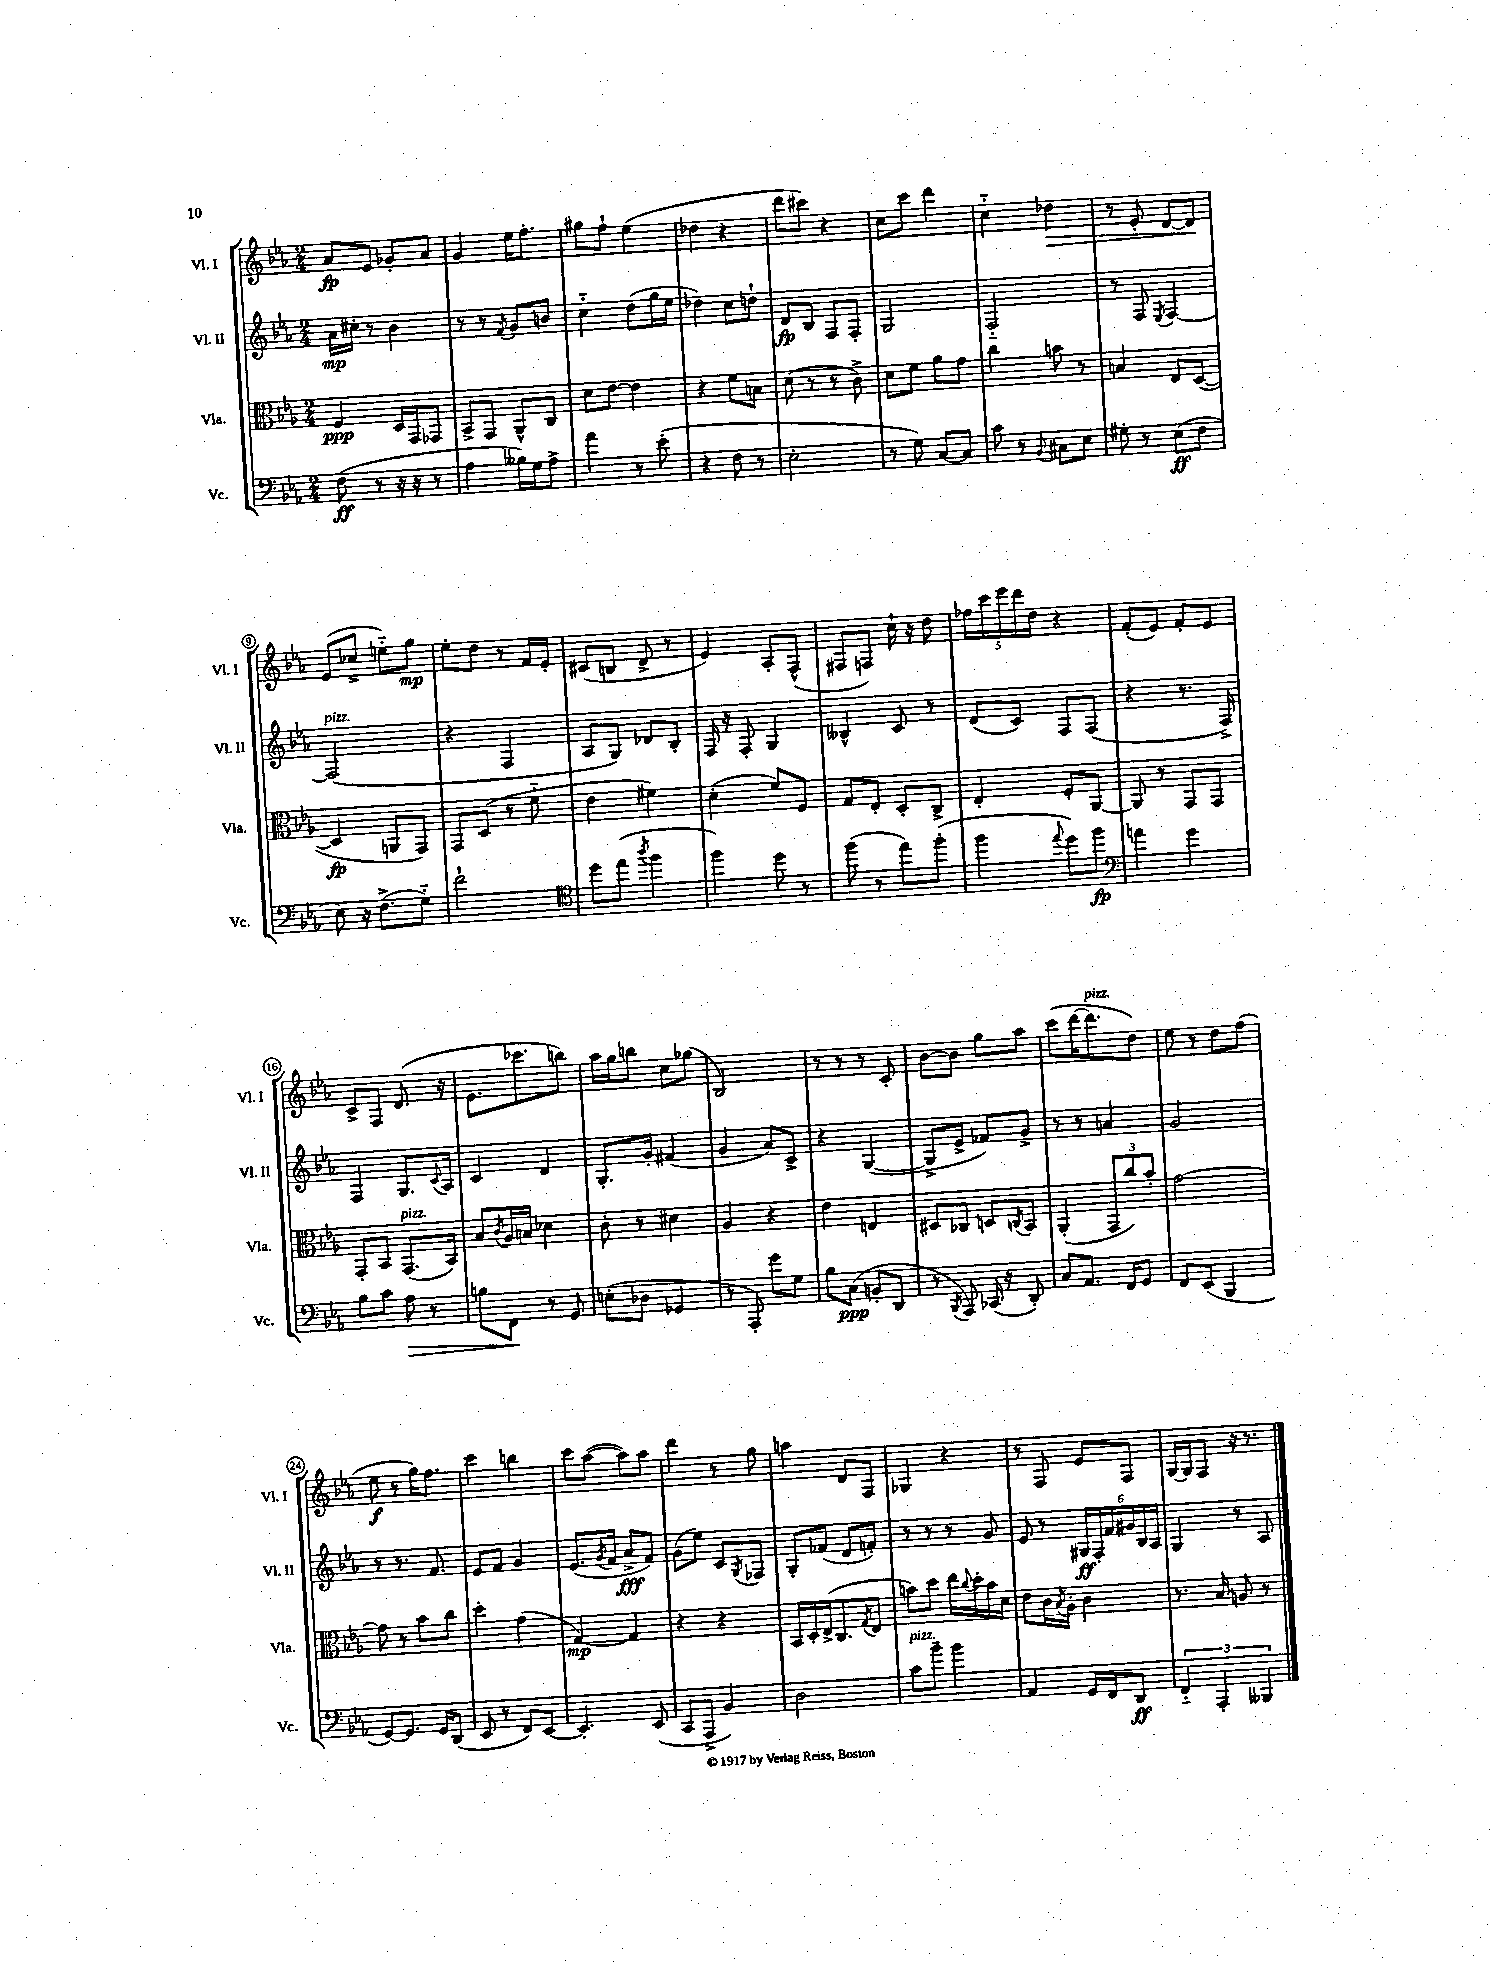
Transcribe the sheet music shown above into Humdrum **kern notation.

**kern	**dynam	**kern	**dynam	**kern	**dynam	**kern	**dynam
*part4	*part4	*part3	*part3	*part2	*part2	*part1	*part1
*staff4	*staff4	*staff3	*staff3	*staff2	*staff2	*staff1	*staff1
*I"Vc.	*	*I"Vla.	*	*I"Vl. II	*	*I"Vl. I	*
*I'Vc.	*	*I'Vla.	*	*I'Vl. II	*	*I'Vl. I	*
*clefF4	*	*clefC3	*	*clefG2	*	*clefG2	*
*k[b-e-a-]	*	*k[b-e-a-]	*	*k[b-e-a-]	*	*k[b-e-a-]	*
*M2/4	*	*M2/4	*	*M2/4	*	*M2/4	*
=1	=1	=1	=1	=1	=1	=1	=1
(8F\	ff	4F/	ppp	16a-\LL	mp	8a-/L	fp
.	.	.	.	16cc#X'\JJ	.	.	.
8r	.	.	.	8r	.	8e-/J	.
16r	.	16D/LL	.	4b-\	.	8g-X'/L	.
16r	.	16GG/J	.	.	.	.	.
8r	.	8GG-X/J	.	.	.	8a-/J	.
=2	=2	=2	=2	=2	=2	=2	=2
4A-\	.	8BB-^/L	.	8r	.	4g/	.
.	.	8GG/J	.	8r	.	.	.
.	.	.	.	8qf/	.	.	.
16B--X\LL)	.	8AA-^^/L	.	8g/L	.	16ee-\KL	.
16G\J	.	.	.	.	.	8.ff'\J	.
8A-^\J	.	8C/J	.	8bn/J	.	.	.
=3	=3	=3	=3	=3	=3	=3	=3
4a-\	.	8d\L	.	4cc\	.	8gg#X\L	.
.	.	[8e-\J	.	.	.	8ff`\J	.
8r	.	4e-\]	.	(8dd\L	.	(4ee-\	.
(8e-'\	.	.	.	16gg\L	.	.	.
.	.	.	.	16ee-\JJ	.	.	.
=4	=4	=4	=4	=4	=4	=4	=4
4r	.	4r	.	4dd-X\)	.	4dd-X\	.
8F\	.	8f\L	.	8cc\L	.	4r	.
8r	.	8Bn\J	.	8ddn`\J	.	.	.
=5	=5	=5	=5	=5	=5	=5	=5
2E-'\	.	(8d\	.	8d/L	fp	8ddd\L	.
.	.	8r	.	8B-/J	.	8ccc#X\J)	.
.	.	8r	.	8F/L	.	4r	.
.	.	8c^\)	.	8F'/J	.	.	.
=6	=6	=6	=6	=6	=6	=6	=6
8r	.	8d\L	.	2G/	.	8cc\L	.
8G\)	.	8f\J	.	.	.	8ccc\J	.
[8C/L	.	8a-\L	.	.	.	4ddd\	.
8C/J]	.	8g\J	.	.	.	.	.
=7	=7	=7	=7	=7	=7	=7	=7
8c\	.	4cc\	.	2F/	.	4cc\	.
8r	.	.	.	.	.	.	.
8qqBB-/	.	.	.	.	.	.	.
!	!	!	!	!	!	!	!LO:HP:b
8C#X\L	.	8bn\	.	.	.	4dd-X\	>
8E-\J	.	8r	.	.	.	.	.
=8	=8	=8	=8	=8	=8	=8	=8
8G#X'\	.	4Bn/	.	8r	.	8r	.
8r	.	.	.	8F/	.	8e-'/	.
.	.	.	.	8qE-/	.	.	.
(8E-\L	ff	8E-/L	.	[4F/	.	[8d/L	.
8F\J	.	([8D/J	.	.	.	8d/J]	.
.	.	.	.	.	.	.	]
!!LO:LB:g=z
=9	=9	=9	=9	=9	=9	=9	=9
!	!	!	!	!LO:TX:a:i:t=pizz.	!	!	!
8E-\)	.	4D/]	fp	(2F/]	.	(8e-/L	.
16r	.	.	.	.	.	8cc-X^/J	.
(8.F^\L	.	.	.	.	.	.	.
.	.	8AAn/L	.	.	.	8een\L)	.
8G\J)	.	8GG/J)	.	.	.	8gg\J	mp
=10	=10	=10	=10	=10	=10	=10	=10
2f`\	.	8GG/L	.	4r	.	8ee-'\L	.
.	.	(8D/J	.	.	.	8dd\J	.
.	.	8r	.	4F/	.	8r	.
.	.	8f\	.	.	.	16f/LL	.
.	.	.	.	.	.	16e-'/JJ	.
=11	=11	=11	=11	=11	=11	=11	=11
*clefC4	*	*	*	*	*	*	*
8dd\L	.	4e-\	.	8A-/L	.	(8c#X/L	.
(8ee-\J	.	.	.	8G/J)	.	8Bn/J	.
8qaa-/	.	.	.	.	.	.	.
4ff\	.	4f#X\)	.	8d-X/L	.	8d^/	.
.	.	.	.	8B-'/J	.	8r	.
=12	=12	=12	=12	=12	=12	=12	=12
4ff\)	.	(4d'\	.	16F/	.	4e-/)	.
.	.	.	.	16r	.	.	.
.	.	.	.	8F'/	.	.	.
8dd\	.	8f/L)	.	4G/	.	8A-'/L	.
8r	.	8F/J	.	.	.	(8F^^/J	.
=13	=13	=13	=13	=13	=13	=13	=13
(8ff\	.	8G/L	.	4B--X^^/	.	8F#X/L	.
8r	.	8E-'/J	.	.	.	8Fn/J)	.
8ee-\L)	.	8D'/L	.	8c/	.	16cc`\	.
.	.	.	.	.	.	16r	.
(8ff'\J	.	8C^/J	.	8r	.	8dd\	.
=14	=14	=14	=14	=14	=14	=14	=14
4ff\	.	4E-'/	.	(8d/L	.	20ff-X\LL	.
.	.	.	.	.	.	20ccc\	.
.	.	.	.	.	.	20eee-\	.
.	.	.	.	8c/J)	.	.	.
.	.	.	.	.	.	20ddd\	.
.	.	.	.	.	.	20dd\JJ	.
8qqee-/	.	.	.	.	.	.	.
8dd\L)	.	8F'/L	.	8F/L	.	4r	.
8ff\J	fp	[8AA-/J	.	(8F/J	.	.	.
=15	=15	=15	=15	=15	=15	=15	=15
*clefF4	*	*	*	*	*	*	*
4an\	.	8AA-/]	.	4r	.	(8f'/L	.
.	.	8r	.	.	.	8e-/J)	.
4g\	.	8GG/L	.	8.r	.	8f'/L	.
.	.	8GG/J	.	.	.	8e-/J	.
.	.	.	.	16F^/)	.	.	.
!!LO:LB:g=z
=16	=16	=16	=16	=16	=16	=16	=16
8B-\L	.	8GG'/L	.	4F/	.	8c^/L	.
8c\J	.	8BB-/J	.	.	.	8F/J	.
!	!	!LO:TX:a:i:t=pizz.	!	!	!	!	!
!	!LO:HP:b	!	!	!	!	!	!
8A-\	>	(8.GG/L	.	8.G/L	.	(8.d/	.
8r	.	.	.	.	.	.	.
.	.	.	.	8qqc/	.	.	.
.	.	16BB-/Jk)	.	16A-/Jk	.	16r	.
=17	=17	=17	=17	=17	=17	=17	=17
8Bn\L	.	8B-/L	.	4c/	.	8.e-\L	.
.	.	8qc/	.	.	.	.	.
8FF\J	.	16A-/L	.	.	.	.	.
.	.	16Bn/JJ	.	.	.	8.ccc-X\	.
8r	]	4d-X\	.	4d/	.	.	.
8GG/	.	.	.	.	.	8bbn\J)	.
=18	=18	=18	=18	=18	=18	=18	=18
(8En'\L	.	8c'\	.	8.G'/L	.	16aa-\LL	.
.	.	.	.	.	.	16gg\J	.
8D-X\J	.	8r	.	.	.	8bbn\J	.
.	.	.	.	16g'/Jk	.	.	.
4GG-X/	.	4d#X\	.	(4f#X/	.	8cc\L	.
.	.	.	.	.	.	(8gg-X\J	.
=19	=19	=19	=19	=19	=19	=19	=19
8r	.	4A-/	.	4g/	.	2B-/)	.
8AAA-'/)	.	.	.	.	.	.	.
8g\L	.	4r	.	8a-/L)	.	.	.
8G\J	.	.	.	8c^/J	.	.	.
=20	=20	=20	=20	=20	=20	=20	=20
8B-\L	.	4e-\	.	4r	.	8r	.
(8C\J	ppp	.	.	.	.	8r	.
8BBn'/L	.	4En/	.	([4G/	.	8r	.
8DD/J	.	.	.	.	.	8c'/	.
=21	=21	=21	=21	=21	=21	=21	=21
8r	.	8D#X/L	.	8G^/L]	.	[8b-\L	.
8qBBB-/	.	.	.	.	.	.	.
8AAA-/)	.	8C-X/J	.	8e-^/J	.	8b-\J]	.
(16CC-X/	.	8Dn/L	.	8f-X/L)	.	8gg\L	.
16r	.	.	.	.	.	.	.
.	.	8qCn/	.	.	.	.	.
8DD'/)	.	8BB-/J	.	8g^/J	.	8aa-\J	.
=22	=22	=22	=22	=22	=22	=22	=22
8C/L	.	(4AA-'/	.	8r	.	(8ccc\L	.
8.AA-/J	.	.	.	8r	.	[16ddd\K	.
!	!	!	!	!	!	!LO:TX:a:i:t=pizz.	!
.	.	.	.	.	.	8.ddd\]	.
.	.	12GG/L	.	4an/	.	.	.
16FF/KL	.	.	.	.	.	.	.
.	.	12cc/)	.	.	.	.	.
8GG/J	.	.	.	.	.	8dd\J)	.
.	.	12b-'/J	.	.	.	.	.
=23	=23	=23	=23	=23	=23	=23	=23
8FF/L	.	[2g\	.	2g/	.	8ee-\	.
(8EE-/J	.	.	.	.	.	8r	.
4BBB-/	.	.	.	.	.	8dd\L	.
.	.	.	.	.	.	(8ff\J	.
!!LO:LB:g=z
=24	=24	=24	=24	=24	=24	=24	=24
[8GG/L)	.	8g\]	.	8r	.	8ee-\	f
8.GG/J]	.	8r	.	8.r	.	8r	.
.	.	8b-\L	.	.	.	16gg\KL)	.
16GG/KL	.	.	.	8.f/	.	8.ff\J	.
(8DD/J	.	8cc\J	.	.	.	.	.
=25	=25	=25	=25	=25	=25	=25	=25
8EE-/	.	4dd'\	.	8e-/L	.	4ccc\	.
8r	.	.	.	8f/J	.	.	.
8FF/L)	.	(4g\	.	4g/	.	4bbn\	.
[8EE-/J	.	.	.	.	.	.	.
=26	=26	=26	=26	=26	=26	=26	=26
4.EE-'/]	.	[4G/)	mp	(8.e-/L	.	8ccc\L	.
.	.	.	.	.	.	([8aa-\J	.
.	.	.	.	8qg/	.	.	.
.	.	.	.	16f/Jk	.	.	.
.	.	4G/]	.	8a-^/L	fff	8aa-\L])	.
(8EE-/	.	.	.	8f/J)	.	8aa-\J	.
=27	=27	=27	=27	=27	=27	=27	=27
8CC/L	.	4r	.	(8g\L	.	4ddd\	.
8AAA-^/J	.	.	.	8ee-\J)	.	.	.
4BB-/)	.	4r	.	8c/L	.	8r	.
.	.	.	.	8qG/	.	.	.
.	.	.	.	8F-X/J	.	8gg\	.
=28	=28	=28	=28	=28	=28	=28	=28
2D\	.	16BB-/LL	.	8G'/L	.	4aan\	.
.	.	16D'/	.	.	.	.	.
.	.	(16E-^/J	.	(8f-X/J	.	.	.
.	.	8.C/	.	.	.	.	.
.	.	.	.	8d/L	.	8d/L	.
.	.	8qG/	.	.	.	.	.
.	.	8E-/J	.	8fn'/J)	.	8F/J	.
=29	=29	=29	=29	=29	=29	=29	=29
!LO:TX:a:i:t=pizz.	!	!	!	!	!	!	!
8c\L	.	8bn\L)	.	8r	.	4G-X/	.
8b-~\J	.	8dd\J	.	8r	.	.	.
4b-\	.	16ee-\LL	.	8r	.	4r	.
.	.	8qqcc/	.	.	.	.	.
.	.	16dd'\	.	.	.	.	.
.	.	16b\	.	8g/	.	.	.
.	.	16d\JJ	.	.	.	.	.
=30	=30	=30	=30	=30	=30	=30	=30
4AA-/	.	8e-\L	.	8e-/	.	8r	.
.	.	16c\L	.	8r	.	8F/	.
.	.	8qB-/	.	.	.	.	.
.	.	16A-'\JJ	.	.	.	.	.
16GG/LL	.	4c\	.	24G#X/LL	ff	8e-/L	.
.	.	.	.	24F'/	.	.	.
16FF/J	.	.	.	.	.	.	.
.	.	.	.	24f/	.	.	.
8DD/J	ff	.	.	24g#X/	.	8F/J	.
.	.	.	.	24B-/	.	.	.
.	.	.	.	24A-/JJ	.	.	.
=31	=31	=31	=31	=31	=31	=31	=31
6FF/	.	8.r	.	4G/	.	[16G/LL	.
.	.	.	.	.	.	16G/J]	.
.	.	.	.	.	.	8F/J	.
6AAA-'/	.	.	.	.	.	.	.
.	.	16B-/	.	.	.	.	.
.	.	8An/	.	8r	.	16r	.
.	.	.	.	.	.	8.r	.
6BBB--X/	.	.	.	.	.	.	.
.	.	8r	.	8A-/	.	.	.
==	==	==	==	==	==	==	==
*-	*-	*-	*-	*-	*-	*-	*-
